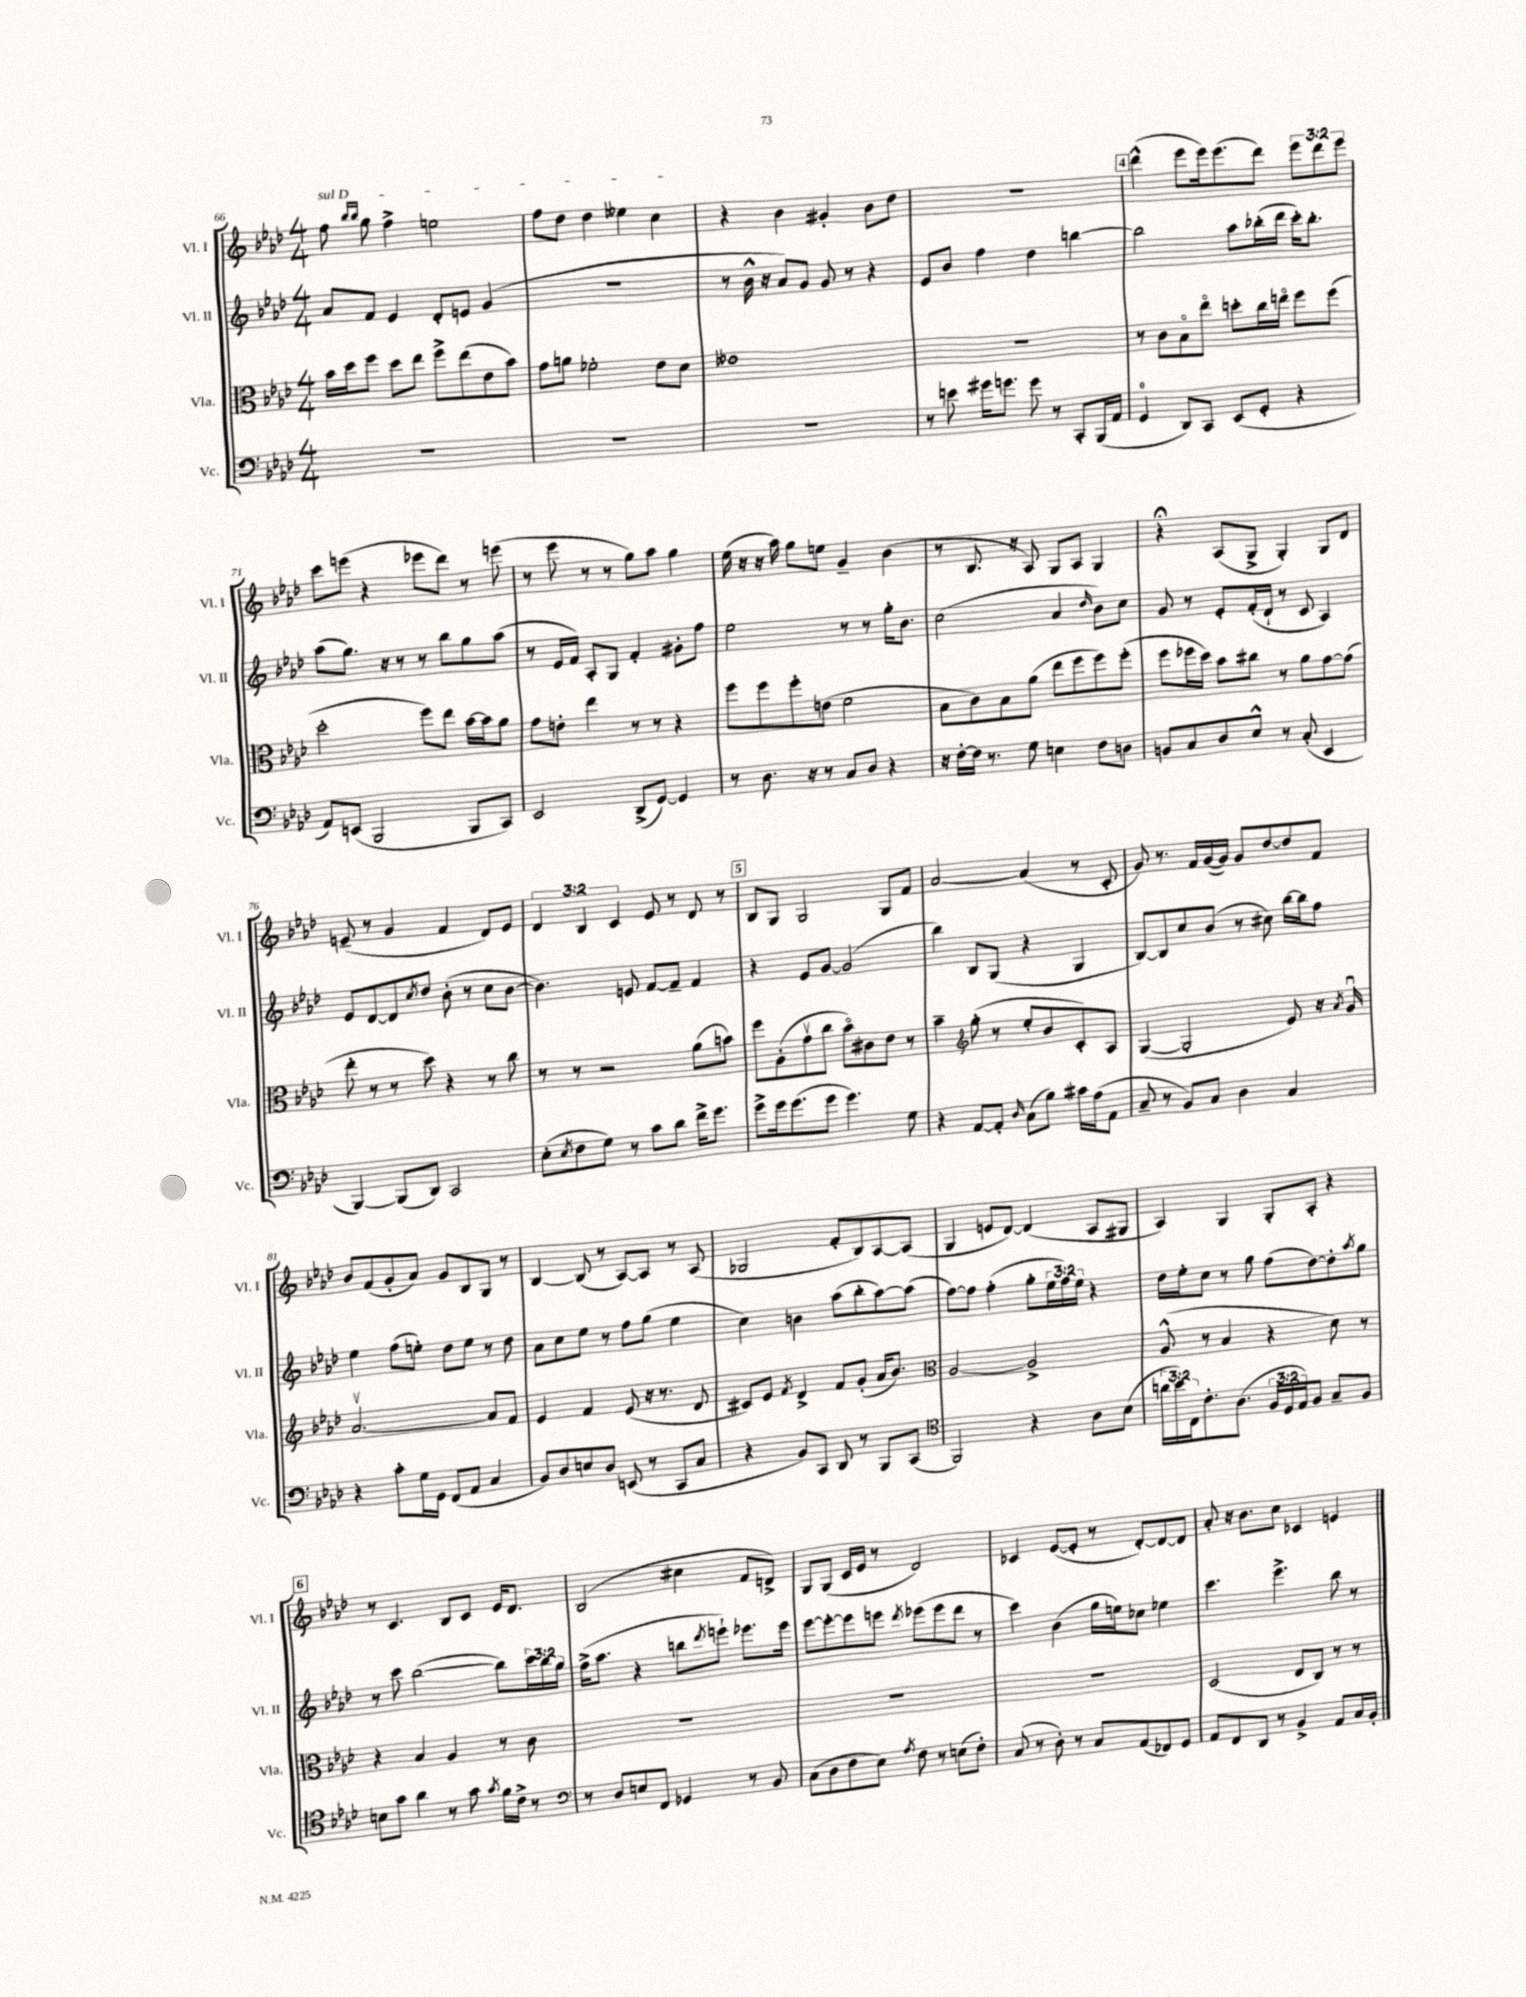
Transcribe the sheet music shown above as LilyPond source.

<<
\new StaffGroup <<
\new Staff = "s0" \with { instrumentName = "Vl. I" shortInstrumentName = "Vl. I" } {
    \clef treble \key aes \major \numericTimeSignature \time 4/4 \override Staff.TupletNumber.text = #tuplet-number::calc-fraction-text
    \once \override TextSpanner.bound-details.left.text = \markup { \italic "sul D" } f''8\startTextSpan \grace { bes''16 bes''16 } g''8 f''4-> e''2 |
    f''8 des''8 des''4 eeses''4 c''4\stopTextSpan |
    r4 bes'4 gis'4-. bes'8 des''8 |
    R1 |
    \mark \markup { \box "4" } des'''4-^( ees'''8 ees'''16) ees'''8.( des'''8) \tuplet 3/2 { ees'''8 des'''8 ees'''8 } |
    c'''8 e'''8( r4 ees'''8 des'''8) r8 e'''8( |
    r8 ees'''8 r8 r8 g''8) aes''8 g''4 |
    ees''16( r16 r16 aes''16) g''8 e''8 g'4-- bes'4( |
    r8 bes8. r16 aes8) g8 aes8 g4 |
    r4\fermata aes8( g8-> g4-.) g8 des'8 |
    e'8--( r8 g'4 f'4 des'8) e'8 |
    \tuplet 3/2 { des'4 bes4 c'4 } ees'8 r8 des'8 r8 |
    \mark \markup { \box "5" } bes8 g8 g2 g8 f'8 |
    aes'2~ aes'4( r8 c'8-. |
    g'8) r8. f'16 g'16~( g'16) g'8 des''8~ des''8 f'8 |
    bes'8 f'8( g'8-. aes'8) g'8 bes8 g8 r8 |
    bes4~ bes8( r8 aes8~) aes8 r8 aes8( |
    ges2 f'8-. bes8) aes8~ aes8( |
    g4 e'8 des'8~) des'4( aes8 gis8 |
    aes4) g4 g8-. aes8-. r4 |
    \mark \markup { \box "6" } r8 c'4. bes8 c'8 ees'16 des'8. |
    bes2( cis''4 f'8 d'8->) |
    g8 g8( c'16 ees'16 r8 des'2) |
    ces'4 ees'8~( ees'8-. r8 des'8~-.) des'8~ des'8 |
    aes'8-. r16 bes'8. c''8 ces'4 e'4 \bar "|." |
}
\new Staff = "s1" \with { instrumentName = "Vl. II" shortInstrumentName = "Vl. II" } {
    \clef treble \key aes \major \numericTimeSignature \time 4/4 \override Staff.TupletNumber.text = #tuplet-number::calc-fraction-text
    aes'8 f'8 ees'4 des'8-. e'8 g'4( |
    R1 |
    r8 bes'16-^ r16 aes'8) g'8 g'8 r8 r4 |
    ees'8 bes'8 f''4 des''4 b''4~ |
    \mark \markup { \box "4" } b''2 aes''8 bes''16-.( des'''16 c'''16-.) bes''8.-. |
    aes''8( g''8.) r16 r8 r8 bes''8 g''8 aes''8( |
    r8 ees'16 f'16) aes8-. g8 f'4-. gis'8-. f''8 |
    ees''2 r8 r8 g''16-. bes'8. |
    c''2( aes'4 \grace { des''16 } bes'8) c''8 |
    g'8 r8 ees'8-. f'16-.( des'16-! r8 c'8 aes4) |
    ees'8 des'8~ des'8 \acciaccatura { c''8 } des''8 bes'8-.( r8 c''8 bes'8~ |
    bes'4.) e'8 f'8~ f'8-- f'4 |
    \mark \markup { \box "5" } r4 ees'8 g'8~ g'2( |
    bes''4) bes8 g8( r4 g4 |
    bes8~) bes8 c''8 bes'8( r8 cis''8) bes''16~ bes''16 f''8 |
    ees''4 f''8( e''8-.) des''8 e''8 r8 des''8 |
    aes'8 c''8 ees''8 r8 f''8 g''8( ees''4 |
    c''4) b'4 aes''8( bes''8-. aes''8~) aes''8( |
    f''8~) f''8 f''4-.( g''8-. \tuplet 3/2 { ees''16 f''16) ees''16 } r4 |
    des''16 ees''16-. c''8 r8 g''8 f''8( des''8~) des''8-. \acciaccatura { aes''8 } g''8 |
    \mark \markup { \box "6" } r8 c'''8 bes''2~( bes''8) \tuplet 3/2 { c'''16 bes''16 g''16 } |
    f''16->( aes''8. r4 b''8 \acciaccatura { des'''8 } e'''8-!) ees'''8. ees'''16 |
    ees'''8~ ees'''8~-. ees'''8 e'''8 \acciaccatura { des'''8 } ees'''8( ees'''8 des'''8 r8 |
    c'''4) bes'4( g''16 e''16) ces''8 ees''4 |
    c'''4. ees'''4.-> bes''8 r8 \bar "|." |
}
\new Staff = "s2" \with { instrumentName = "Vla." shortInstrumentName = "Vla." } {
    \clef alto \key aes \major \numericTimeSignature \time 4/4
    bes'16 des''16 f''8 des''8 ees''8 f''8-> ees''8( ees'8 bes'8) |
    g'8 a'8 fes'2-. ees'8 des'8 |
    eeses'1 |
    r1 |
    \mark \markup { \box "4" } r8 c'8 bes8\flageolet ees''8\flageolet d''8-. c''16 e''16\flageolet f''8 f''8( |
    des''2-. f''8) ees''8 bes'16~ bes'16 aes'8 |
    g'8 e'8-. ees''4 r8 r8 r4 |
    f''8 f''8 f''8-. e'8( f'2 |
    bes8 c'8) bes8 aes'8( ees''8 f''8 f''8) f''8-.( |
    f''8 fes''16 des''16) bes'8 cis''8 r8 aes'8 g'8~ g'8( |
    ees''8-. r8 r8 des''8) r4 r8 c''8 |
    r8 r8 r2 aes'8( b'8) |
    \mark \markup { \box "5" } f''8 aes8-.( g'8\upbow c''8 bes'8\flageolet) cis'8 ees'8 r8 |
    bes'4-- \clef treble g''8-.( r8 ees''8-. bes'8 c'8-.) aes8 |
    g4~( g2-. ees'8) r16 \acciaccatura { aes'8 } g'16\downbow |
    aes'2.~\upbow aes'8 f'8 |
    ees'4 f'4 ees'8( r16 r8. des'8 |
    cis'8) ees'8 \acciaccatura { f'8 } des'4-> f'8 g'8-.( aes'16 bes'8.) |
    \clef alto aes2~ aes2-> |
    aes8-^( r8 bes4 r4 des'8) r8 |
    \mark \markup { \box "6" } r4 bes4 aes4 r8 c'8 |
    R1 |
    R1 |
    R1 |
    des2( ees8 c8) r8 r8 \bar "|." |
}
\new Staff = "s3" \with { instrumentName = "Vc." shortInstrumentName = "Vc." } {
    \clef bass \key aes \major \numericTimeSignature \time 4/4 \override Staff.TupletNumber.text = #tuplet-number::calc-fraction-text
    R1 |
    R1 |
    R1 |
    r8 e'8 gis'16 g'8. g'8 r8 c,8-. bes,,16( aes,16 |
    \mark \markup { \box "4" } g,4-0 des,8) c,8 ees,8( g,8-. r4 |
    aes,8) e,8( bes,,2 bes,,8 c,8) |
    ees,2 des,8->( g,8~) g,4 |
    r8 des8. r16 r8 c8 des8 r4 |
    r16 f16~-. f16 r8. g8 e4 f8 d8 |
    b,8 c8 des8 ees8-^ r8 c8-.( ees,4 |
    bes,,4~) bes,,8( des,8) c,2 |
    ees8-.( \acciaccatura { ees8 } f8 g8) r8 c'8 des'8 f'16-> g'8. |
    \mark \markup { \box "5" } g'8-> g'16 g'8.( g'8 g'4.) g8 |
    r4 aes,8~ aes,8-. \grace { des16 } c8( bes8) cis'16 aes16( aes,8 |
    c8-- r8 bes,8) c8 des4 c4 |
    r4 c'8-. g16 g,16 f,8( aes,8 c4 |
    bes,8) des8 e8 des8 e,8( r8 c,8 c8 |
    r4 bes,8) c,8 des,8 r8 bes,,8 c,8( |
    \clef tenor f,2) r4 aes8 bes8( |
    \tuplet 3/2 { a'16 bes'16) c16 } c'8.-. aes8.( \tuplet 3/2 { f16 des16 ees16) } f8 g8-- f8 |
    \mark \markup { \box "6" } b8 g'8 aes'4 r8 g'8 \acciaccatura { g'8 } f'16 c'16-> r8 |
    \clef bass r8 des8 e8 f,8 ges,4 r8 bes,8 |
    c8( des8 f8 ees8) \acciaccatura { aes8 } f8 r8 e8( f8-.) |
    c8( r8 des8-.) r8 c8 aes,8( fes,8) g,8 |
    aes,8 f,8 des,8 r8 bes,4-> aes,8 c16 bes,16-. \bar "|." |
}
>>
>>
\layout { \context { \Score currentBarNumber = #66 } }
